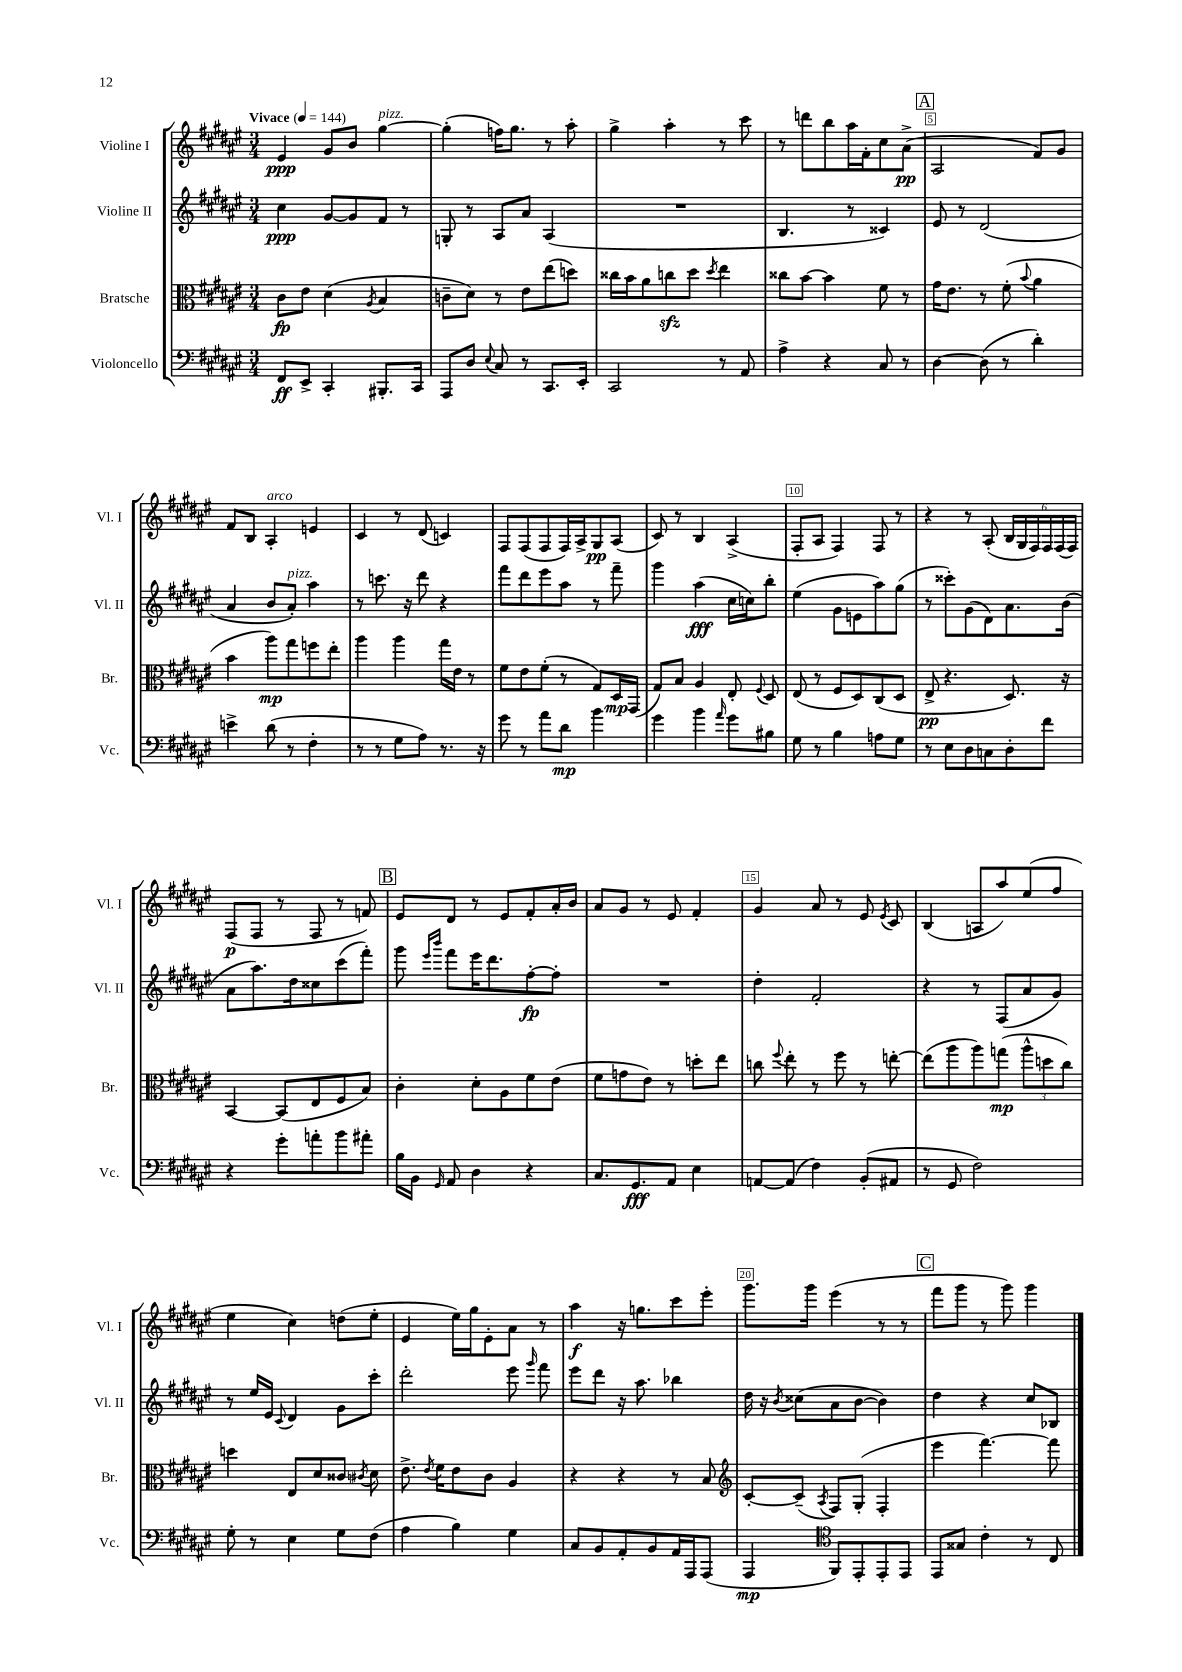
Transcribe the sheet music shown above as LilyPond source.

<<
\new StaffGroup <<
\new Staff = "s0" \with { instrumentName = "Violine I" shortInstrumentName = "Vl. I" } {
    \clef treble \key fis \major \numericTimeSignature \time 3/4 \tempo "Vivace" 4 = 144
    \autoBeamOff eis'4\ppp gis'8[ b'8] gis''4~^\markup { \italic "pizz." } |
    gis''4-.( f''16[) gis''8.] r8 ais''8-. |
    gis''4-> ais''4-. r8 cis'''8 |
    r8 d'''8[ b''8 ais''16 fis'16-. cis''8 ais'8]->\pp( |
    \mark \markup { \box "A" } ais2 fis'8[) gis'8] |
    fis'8[ b8] ais4-.^\markup { \italic "arco" } e'4 |
    cis'4 r8 dis'8( c'4) |
    fis8[ fis8( fis8 fis16) ais16-> gis8\pp ais8]( |
    cis'8) r8 b4 ais4->( |
    fis8[-. ais8] fis4) fis8 r8 |
    r4 r8 ais8-.( \tuplet 6/4 { b16[ gis16 fis16) fis16 fis16( fis16]) } |
    fis8[\p( fis8] r8 fis8 r8 f'8) |
    \mark \markup { \box "B" } eis'8[ dis'8] r8 eis'8[ fis'8-. ais'16-. b'16] |
    ais'8[ gis'8] r8 eis'8 fis'4-. |
    gis'4 ais'8 r8 eis'8 \acciaccatura { eis'8 } cis'8 |
    b4( a8[ ais''8) eis''8( fis''8] |
    eis''4 cis''4) d''8[( eis''8]-. |
    eis'4 eis''16[) gis''16 eis'8-. ais'8] r8 |
    ais''4\f r16 g''8.[ cis'''8 eis'''8]-. |
    gis'''8.[ gis'''16] eis'''4( r8 r8 |
    \mark \markup { \box "C" } fis'''8[ gis'''8] r8 gis'''8) gis'''4 \bar "|." |
}
\new Staff = "s1" \with { instrumentName = "Violine II" shortInstrumentName = "Vl. II" } {
    \clef treble \key fis \major \numericTimeSignature \time 3/4
    \autoBeamOff cis''4\ppp gis'8[~ gis'8 fis'8] r8 |
    g8-. r8 ais8[ ais'8] ais4( |
    R2. |
    b4. r8 cisis'4) |
    \mark \markup { \box "A" } eis'8 r8 dis'2( |
    ais'4 b'8[ ais'8]-.^\markup { \italic "pizz." }) ais''4 |
    r8 c'''8. r16 dis'''8 r4 |
    fis'''8[ dis'''8 eis'''8 ais''8] r8 fis'''8-- |
    gis'''4 ais''4\fff( cis''16[ c''16) b''8]-. |
    eis''4( gis'8[ e'8 ais''8) gis''8]( |
    r8 cisis'''8[-.) gis'8( dis'8) ais'8. b'16]( |
    ais'8[ ais''8.) dis''16 cisis''8 cis'''8( fis'''8]-.) |
    \mark \markup { \box "B" } gis'''8 \grace { eis'''16[ b'''16] } fis'''8[ eis'''16 dis'''8. fis''8~-.\fp fis''8]-. |
    R2. |
    dis''4-. fis'2-. |
    r4 r8 fis8[( ais'8 gis'8]) |
    r8 eis''16[ eis'16] \appoggiatura { cis'8 } dis'4 gis'8[ cis'''8]-. |
    dis'''2-. eis'''8 \grace { gis'''16 } fis'''8 |
    eis'''8[ dis'''8] r16 ais''8. bes''4 |
    dis''16 r16 \acciaccatura { b'8 } cisis''8[( ais'8 b'8]~ b'4) |
    \mark \markup { \box "C" } dis''4 r4 cis''8[ bes8] \bar "|." |
}
\new Staff = "s2" \with { instrumentName = "Bratsche" shortInstrumentName = "Br." } {
    \clef alto \key fis \major \numericTimeSignature \time 3/4
    \autoBeamOff cis'8[\fp eis'8] dis'4( \acciaccatura { ais8 } b4 |
    c'8[-- dis'8]) r8 eis'8[ eis''8( d''8]) |
    cisis''16[ b'16 ais'8 c''8\sfz dis''8] \acciaccatura { dis''8 } eis''4 |
    cisis''8[ b'8]~ b'4 fis'8 r8 |
    \mark \markup { \box "A" } gis'16[ eis'8.] r8 fis'8-.( \appoggiatura { b'8 } ais'4 |
    b'4 ais''8[\mp) gis''8 f''8 eis''8]-. |
    ais''4 ais''4 gis''16[ eis'16] r8 |
    fis'8[ eis'8 fis'8]-.( r8 gis8[) dis16\mp gis,16]( |
    gis8[) b8] ais4 eis8-. \appoggiatura { fis8 } dis8 |
    eis8( r8 fis8[ dis8) cis8( dis8] |
    eis8->\pp r4. dis8.) r16 |
    b,4~ b,8[( eis8 fis8 b8]) |
    \mark \markup { \box "B" } cis'4-. dis'8[-. ais8 fis'8 eis'8]( |
    fis'8[ g'8 eis'8]) r8 d''8[-. eis''8] |
    c''8 \appoggiatura { fis''8 } eis''8-. r8 fis''8 r8 e''8~-. |
    e''8[( ais''8 ais''8) g''8]\mp( \tuplet 3/2 { ais''8[-^ d''8 cis''8]) } |
    d''4 eis8[ dis'8 cisis'8] \acciaccatura { cis'8 } dis'8 |
    eis'8.-> \acciaccatura { eis'8 } fis'16[ eis'8 cis'8] ais4 |
    r4 r4 r8 b8 |
    \clef treble cis'8[~-. cis'8]--( \acciaccatura { ais8 } fis8[) gis8]-.( fis4-. |
    \mark \markup { \box "C" } eis'''4 fis'''4.~) fis'''8 \bar "|." |
}
\new Staff = "s3" \with { instrumentName = "Violoncello" shortInstrumentName = "Vc." } {
    \clef bass \key fis \major \numericTimeSignature \time 3/4
    \autoBeamOff fis,8[\ff eis,8]-> cis,4-. bis,,8.[-. cis,16] |
    ais,,8[ dis8] \appoggiatura { eis8 } cis8 r8 cis,8.[ eis,16]-. |
    cis,2 r8 ais,8 |
    ais4-> r4 cis8 r8 |
    \mark \markup { \box "A" } dis4~ dis8( r8 dis'4-.) |
    e'4-> dis'8( r8 fis4-. |
    r8 r8 gis8[ ais8]) r8. r16 |
    gis'8 r8 ais'8[ dis'8]\mp b'4 |
    gis'4 b'4 \grace { ais'16 } gis'8[ bis8] |
    gis8 r8 b4 a8[ gis8] |
    r8 eis8[ dis8 c8 dis8-. fis'8] |
    r4 gis'8[-. a'8-. b'8 ais'8]-. |
    \mark \markup { \box "B" } b16[ b,16] \grace { gis,16 } ais,8 dis4 r4 |
    cis8.[ gis,8.\fff ais,8] eis4 |
    a,8[~ a,8]( fis4) b,8[-.( ais,8] |
    r8 gis,8 fis2) |
    gis8-. r8 eis4 gis8[ fis8]( |
    ais4 b4) gis4 |
    cis8[ b,8 ais,8-. b,8 ais,16 ais,,16 ais,,8]( |
    ais,,4\mp \clef tenor fis,8[) eis,8-. eis,8-. eis,8] |
    \mark \markup { \box "C" } eis,8[ gisis8] cis'4-. r8 cis8 \bar "|." |
}
>>
>>
\layout { \context { \Score \override BarNumber.break-visibility = ##(#f #t #t) barNumberVisibility = #(every-nth-bar-number-visible 5) \override BarNumber.stencil = #(make-stencil-boxer 0.1 0.3 ly:text-interface::print) } }
